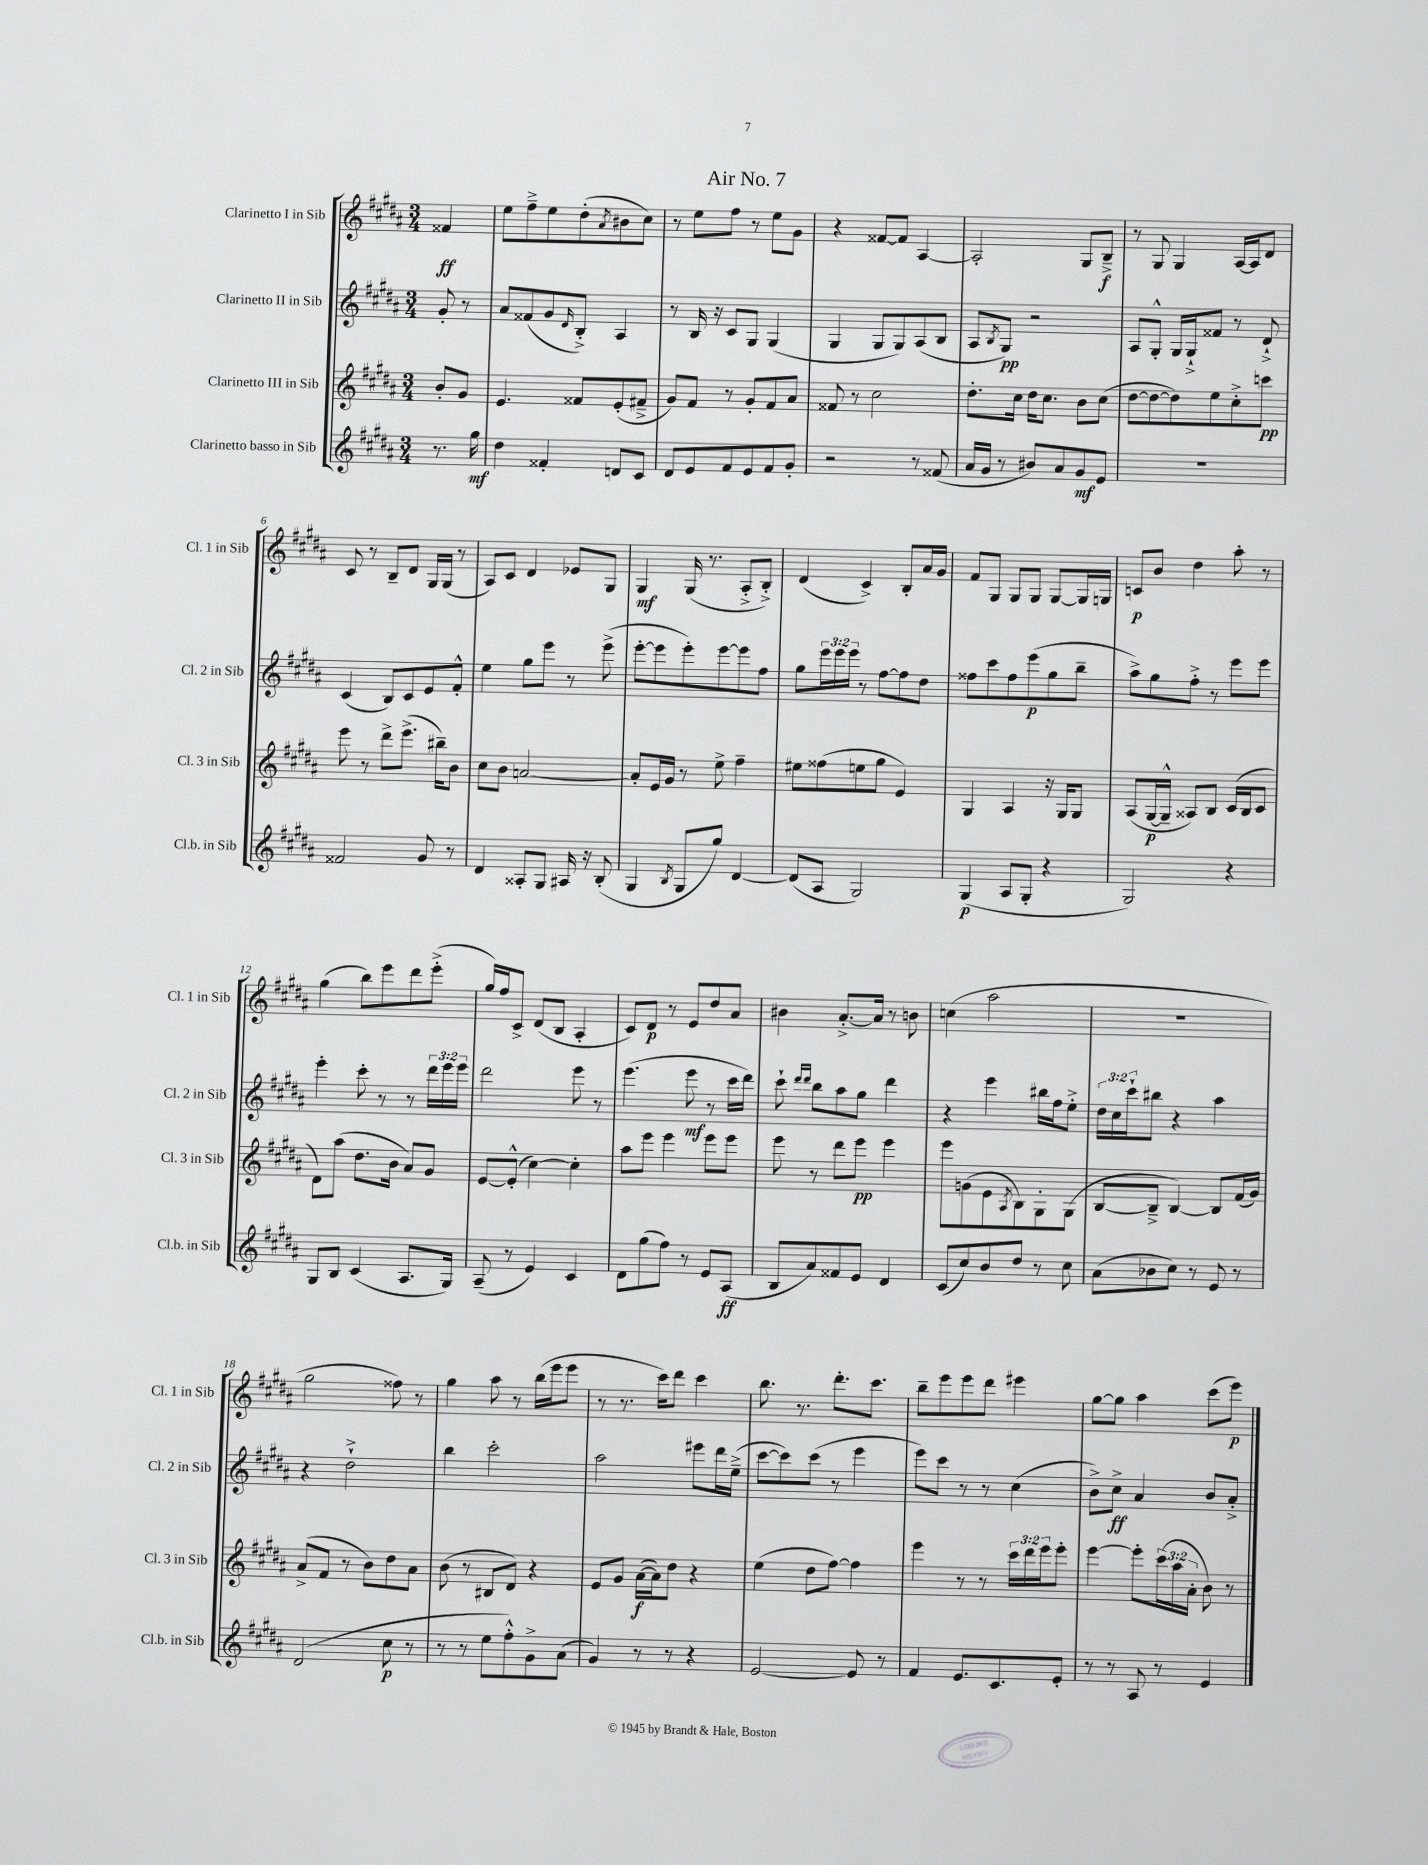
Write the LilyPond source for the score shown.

\header { title = "Air No. 7" }
<<
\new StaffGroup <<
\new Staff = "s0" \with { instrumentName = "Clarinetto I in Sib" shortInstrumentName = "Cl. 1 in Sib" } {
    \clef treble \key b \major \numericTimeSignature \time 3/4 \partial 4
    fisis'4\ff |
    e''8 fis''8---> e''8 dis''8-.( \acciaccatura { ais'8 } bis'8 cis''8) |
    r8 e''8 fis''8 r8 e''8 gis'8 |
    r4 fisis'8~ fisis'8 ais4~ |
    ais2-. gis8 b8--->\f |
    r8 gis8 gis4 ais16~ ais16 dis'8 |
    cis'8 r8 b8-- dis'8 gis16 gis16( r8 |
    ais8) cis'8 dis'4 ees'8 gis8 |
    gis4\mf gis16( r8. ais8-.-> b8-.->) |
    dis'4( cis'4->) b8-. ais'16 gis'16 |
    fis'8 gis8 gis8 gis8 gis8~ gis16 g16 |
    c'8\p b'8 dis''4 ais''8-. r8 |
    gis''4( b''8) e'''8 dis'''8 e'''8-.->( |
    gis''16) fis''16 cis'8-> dis'8( b8 ais4-. |
    cis'8) dis'8\p r8 e'8 dis''8 ais'8 |
    bis'4 ais'8.~-.-> ais'16 r8 b'8 |
    c''4( ais''2 |
    R2. |
    gis''2 fisis''8) r8 |
    gis''4 ais''8 r8 b''16( e'''16 e'''8 |
    r8 r8. cis'''16) dis'''8 cis'''4 |
    b''8. r8. dis'''8.-. cis'''8. |
    b''8-- e'''8 e'''8 dis'''8 eis'''4 |
    gis''8~ gis''8 ais''4 cis'''8( e'''8\p) \bar "|." |
}
\new Staff = "s1" \with { instrumentName = "Clarinetto II in Sib" shortInstrumentName = "Cl. 2 in Sib" } {
    \clef treble \key b \major \numericTimeSignature \time 3/4 \override Staff.TupletNumber.text = #tuplet-number::calc-fraction-text \partial 4
    gis'8-. r8 |
    ais'8 fisis'8( gis'8 \grace { dis'16 } b8-.->) ais4 |
    r8 b16 r16 cis'8 gis8 gis4( |
    gis4 gis8 gis8) ais8( b8 |
    ais8 \acciaccatura { b8 } gis8\pp) r2 |
    ais8 gis8-.-^ gis16 gis16-!-> fisis'8 r8 dis'8-!-> |
    cis'4( b8) cis'8 e'8 fis'8-.-^ |
    e''4 gis''8 e'''8 r8 e'''8->( |
    e'''8~-. e'''8 e'''8-.) e'''8~ e'''8 fis''8 |
    gis''8 \tuplet 3/2 { e'''16 e'''16 e'''16 } r8 fis''8~ fis''8 dis''8 |
    fisis''8 cis'''8 fisis''8 e'''8\p( gis''8 b''8-- |
    ais''8->) gis''8 fis''8-.-> r8 e'''8 e'''8 |
    e'''4-. cis'''8-. r8 r8 \tuplet 3/2 { dis'''16 e'''16 e'''16 } |
    dis'''2 e'''8 r8 |
    e'''4.( e'''8\mf r8 cis'''16 dis'''16) |
    cis'''8-! \grace { dis'''16 dis'''16 } b''8 ais''8 gis''8 dis'''4 |
    r4 e'''4 bis''16 fis''16 e''8-.-> |
    \tuplet 3/2 { dis''16 cis''16 cis'''16-! } bis''8 r4 ais''4 |
    r4 dis''2-!-> |
    b''4 cis'''2-. |
    ais''2 eis'''8 dis'''16 e''16--->( |
    cis'''8~ cis'''8) cis'''8( r8 e'''4 |
    e'''8) cis'''8 r8 r8 cis''4( |
    b'8->) cis''8->\ff ais'4 b'8 ais'8-.-> \bar "|." |
}
\new Staff = "s2" \with { instrumentName = "Clarinetto III in Sib" shortInstrumentName = "Cl. 3 in Sib" } {
    \clef treble \key b \major \numericTimeSignature \time 3/4 \override Staff.TupletNumber.text = #tuplet-number::calc-fraction-text \partial 4
    b'8-. gis'8 |
    e'4. fisis'8 e'8-.( fis'8---> |
    gis'8) fis'8 r8 gis'8-. fis'8 ais'8 |
    fisis'8 r8 cis''2 |
    dis''8.-. cis''16 dis''16 cis''8. b'8 cis''8( |
    dis''8~ dis''8~ dis''8) e''8 cis''8-.-> c'''8\pp |
    e'''8 r8 dis'''8-> e'''8.->( bis''16--) b'8 |
    cis''8 b'8 a'2~ |
    a'8-. e'16 gis'16 r8 e''8-> fis''4-- |
    eis''8 fisis''8( e''8 gis''8 e'4) |
    gis4 ais4 r16 gis16 gis8 |
    ais8( gis16~\p gis16---^ aisis8) b8 cis'16( b16 cis'8 |
    dis'8) ais''8( dis''8. b'16 ais'8) gis'8 |
    e'8~ e'8-.-^( cis''4~) cis''4-. |
    ais''8 e'''8 e'''4 e'''8 e'''8 |
    e'''8 r8 dis'''8 e'''8\pp e'''4 |
    e'''8 g'8( e'8 \acciaccatura { ais8 } b8) gis8-. gis8( |
    b8~ b8---> b4~) b8 fis'16( gis'16) |
    ais'8->( fis'8 r8 b'8) dis''8 ais'8 |
    b'8( r8 bis8 dis'8) r4 |
    e'8 gis'8 ais'16~\f( ais'16) dis''8 r4 |
    e''4( dis''8 fis''8~) fis''4 |
    e'''4 r8 r8 \tuplet 3/2 { cis'''16 dis'''16 e'''16 } e'''8-. |
    e'''4~ e'''8-. \tuplet 3/2 { cis'''16( ais''16 ais'16-. } b'8) r8 \bar "|." |
}
\new Staff = "s3" \with { instrumentName = "Clarinetto basso in Sib" shortInstrumentName = "Cl.b. in Sib" } {
    \clef treble \key b \major \numericTimeSignature \time 3/4 \partial 4
    r8. gis''16\mf |
    dis''4 fisis'4-. d'8 cis'8 |
    dis'8 e'8 fis'8 e'8 fis'8 gis'8-. |
    r2 r8 fisis'8( |
    ais'16 gis'16 r8 bis'8) ais'8 gis'8\mf e'8 |
    R2. |
    fisis'2 gis'8 r8 |
    dis'4 aisis8-. gis8 ais16 r16 b8-.( |
    gis4 \acciaccatura { b8 } gis8 gis''8) dis'4~ |
    dis'8( ais8 gis2) |
    gis4\p( ais8 gis8-. r4 |
    gis2) r4 |
    gis8 b8 cis'4( ais8. gis16) |
    ais8--( r8 e'4) cis'4 |
    dis'8 gis''8( fis''8) r8 e'8 ais8\ff( |
    b8 ais'8) fisis'8 e'8 dis'4 |
    cis'8( cis''8) b'8 dis''8 r8 cis''8 |
    ais'8( bes'8 cis''8) r8 e'8 r8 |
    dis'2( cis''8\p r8 |
    r8 r8 e''8 fis''8-.-^) gis'8-> ais'8( |
    gis'4) r8 r8 r4 |
    e'2~ e'8 r8 |
    fis'4 e'8. cis'8. e'8-. |
    r8 r8 ais8 r8 e'4 \bar "|." |
}
>>
>>
